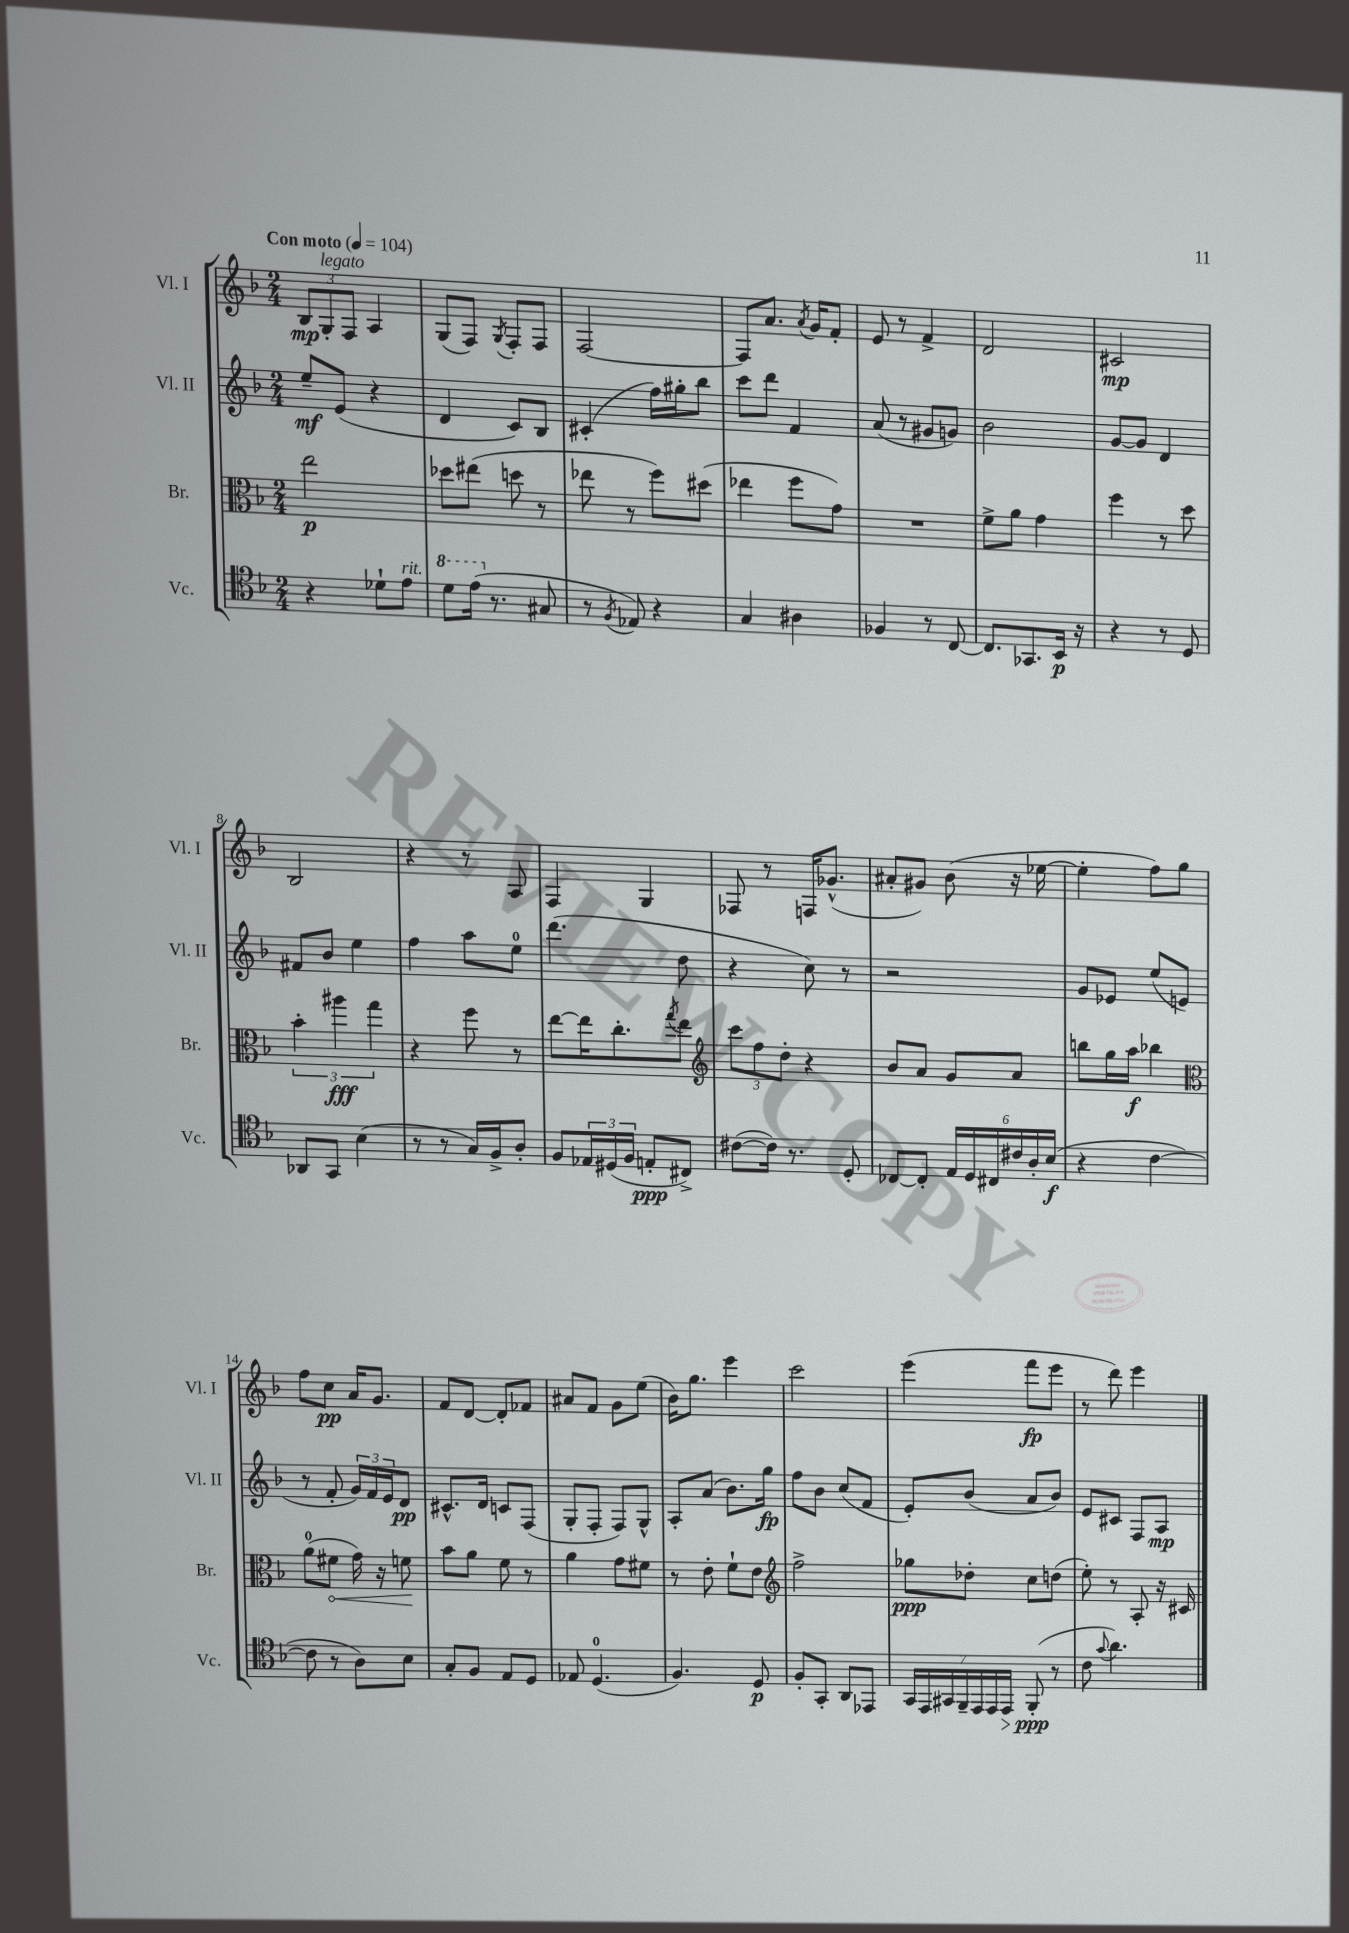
<<
\new StaffGroup <<
\new Staff = "s0" \with { instrumentName = "Vl. I" shortInstrumentName = "Vl. I" } {
    \clef treble \key f \major \numericTimeSignature \time 2/4 \tempo "Con moto" 4 = 104
    \tuplet 3/2 { bes8\mp g8-.^\markup { \italic "legato" } f8 } a4 |
    g8( f8) \acciaccatura { g8 } f8-. f8 |
    f2~ |
    f8 a'8. \acciaccatura { a'8 } g'16 f'8-. |
    e'8 r8 f'4-> |
    d'2 |
    cis'2\mp |
    bes2 |
    r4 r8 a8 |
    f4 g4 |
    fes8 r8 f16 ges'8.-^( |
    ais'8-. gis'8) bes'8( r16 ees''16~ |
    ees''4-. f''8) g''8 |
    f''8 c''8\pp a'16 g'8. |
    f'8 d'8~ d'8-. fes'8 |
    ais'8 f'8 g'8 e''8( |
    bes'16) g''8. e'''4 |
    c'''2 |
    e'''4( f'''8\fp e'''8 |
    r8 d'''8) e'''4 \bar "|." |
}
\new Staff = "s1" \with { instrumentName = "Vl. II" shortInstrumentName = "Vl. II" } {
    \clef treble \key f \major \numericTimeSignature \time 2/4
    e''8--\mf e'8( r4 |
    d'4 c'8) bes8 |
    cis'4-.( f''16) gis''16-. bes''8 |
    c'''8 d'''8 f'4 |
    a'8( r8 gis'8 g'8) |
    bes'2 |
    g'8~ g'8 d'4 |
    fis'8 bes'8 e''4 |
    f''4 a''8 e''8-0 |
    d'''4.( d''8 |
    r4 c''8) r8 |
    r2 |
    g'8 ees'8 e''8( e'8 |
    r8 f'8-. \tuplet 3/2 { g'16) f'16 e'16 } d'8\pp |
    cis'8.-^ d'16 c'8 f8( |
    g8-. f8-. f8) g8-^ |
    a8-. a'8( bes'8.) g''16\fp |
    f''8 bes'8 c''8( f'8 |
    e'8-.) bes'8( a'8 bes'8) |
    e'8 cis'8 f8 a8\mp \bar "|." |
}
\new Staff = "s2" \with { instrumentName = "Br." shortInstrumentName = "Br." } {
    \clef alto \key f \major \numericTimeSignature \time 2/4
    e''2\p |
    des''8 eis''8( d''8 r8 |
    ees''8 r8 f''8) dis''8( |
    ees''4 f''8 g'8) |
    R2 |
    f'8-> a'8 g'4 |
    f''4 r8 d''8 |
    \tuplet 3/2 { bes'4-. ais''4\fff g''4 } |
    r4 f''8 r8 |
    e''8~ e''16 c''8.-. \acciaccatura { g''8 } e''8 |
    \clef treble \tuplet 3/2 { c'''8 f''8 d''8-. } r4 |
    bes'8 a'8 g'8 a'8 |
    b''8 g''16 a''16\f bes''4 |
    \clef alto a'8-0( \once \override Hairpin.circled-tip = ##t fis'8\< g'16) r16 f'8\! |
    bes'8 a'8 f'8 r8 |
    a'4 g'8 fis'8 |
    r8 e'8-. f'8-! e'8 |
    \clef treble f''2-> |
    ges''8\ppp des''8-. c''8 d''8( |
    e''8-.) r8 a8-. r16 cis'16 \bar "|." |
}
\new Staff = "s3" \with { instrumentName = "Vc." shortInstrumentName = "Vc." } {
    \clef tenor \key f \major \numericTimeSignature \time 2/4
    r4 des'8-! e'8^\markup { \italic "rit." } |
    \ottava #1 d''8 e''16( \ottava #0 r8. gis8 |
    r8 \acciaccatura { f8 } ees8) r4 |
    g4 ais4 |
    fes4 r8 c8~ |
    c8. ges,8. bes,16\p r16 |
    r4 r8 d8 |
    aes,8 g,8 bes4( |
    r8 r8 g16) f16-> a8-. |
    f8 \tuplet 3/2 { ees16 dis16( f16 } e8-.\ppp cis8->) |
    cis'8~( cis'16) r8. d8-. |
    ces8~ ces8-. \tuplet 6/4 { e16 d16 cis16 cis'16 a16-. bes16\f( } |
    r4 c'4~ |
    c'8 r8 a8) bes8 |
    g8-. f8 e8 d8 |
    ees8 d4.-0( |
    f4.) d8\p |
    f8-. g,8-. a,8 ees,8 |
    \tuplet 7/4 { g,16 e,16 gis,16 f,16-- e,16 e,16 e,16\> } f,8-.\ppp\!( r8 |
    c'8 \appoggiatura { g'8 } a'4.) \bar "|." |
}
>>
>>
